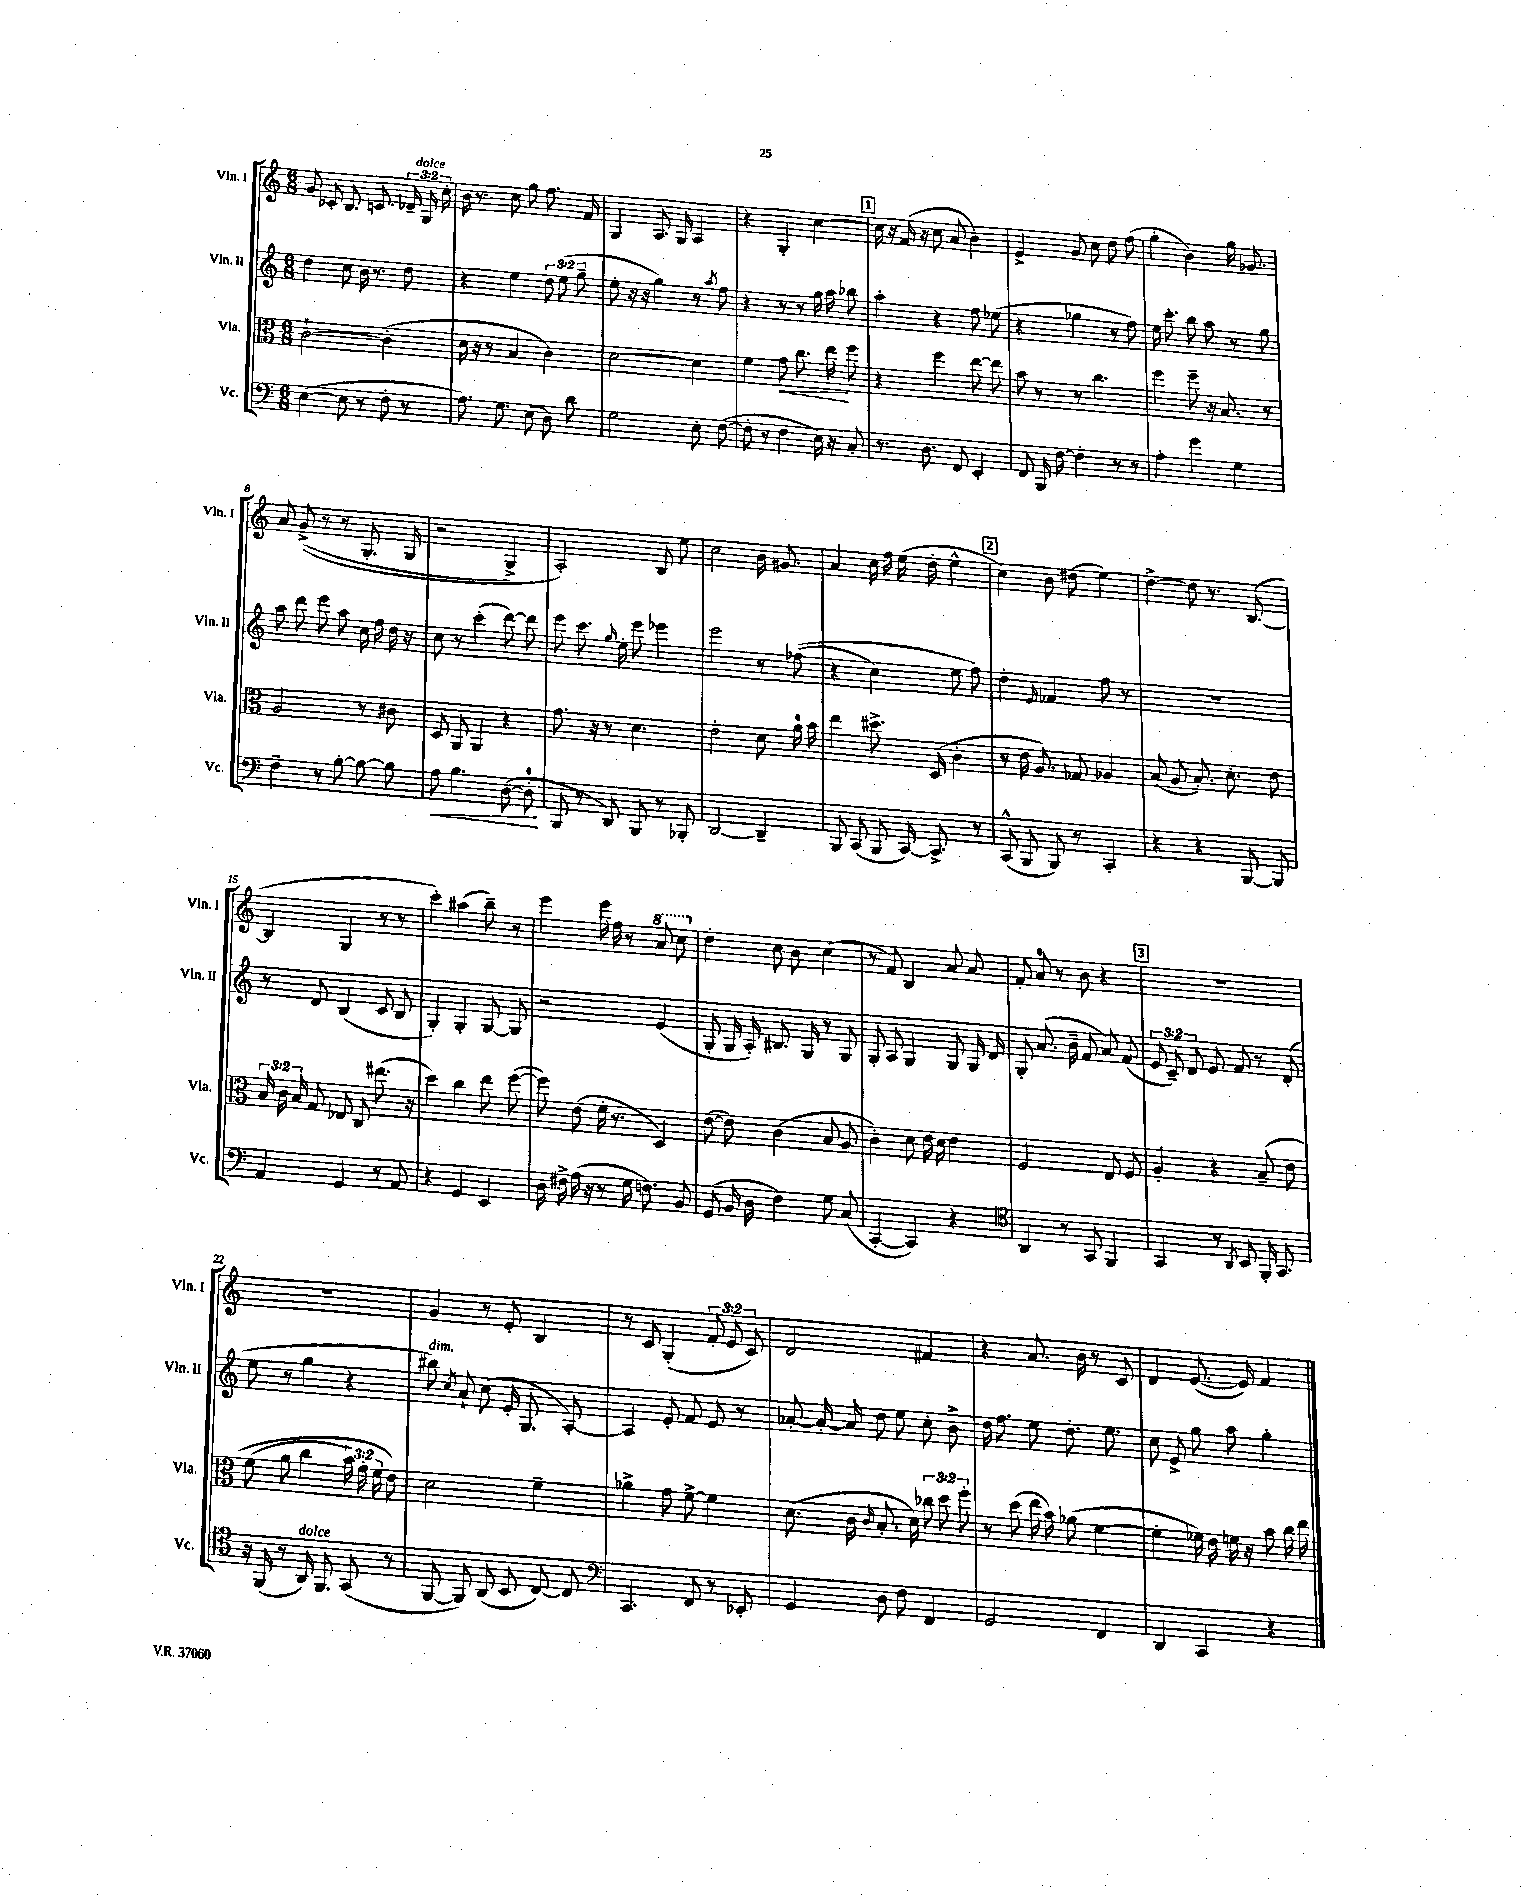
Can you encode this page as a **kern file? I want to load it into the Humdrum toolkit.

**kern	**dynam	**kern	**dynam	**kern	**kern
*part4	*part4	*part3	*part3	*part2	*part1
*staff4	*staff4	*staff3	*staff3	*staff2	*staff1
*I"Vc.	*	*I"Vla.	*	*I"Vln. II	*I"Vln. I
*I'Vc.	*	*I'Vla.	*	*I'Vln. II	*I'Vln. I
*clefF4	*	*clefC3	*	*clefG2	*clefG2
*k[]	*	*k[]	*	*k[]	*k[]
*M6/8	*	*M6/8	*	*M6/8	*M6/8
=1	=1	=1	=1	=1	=1
([4E\	.	[2c`\	.	4dd\	8g/
.	.	.	.	.	8c-X'/
8E\]	.	.	.	8cc\	8.B/
8r	.	.	.	16b\	.
.	.	.	.	8.r	8.cn/
8F'\	.	(4c'\]	.	.	.
8r	.	.	.	8dd\	24d-X~/
!	!	!	!	!	!LO:TX:a:i:t=dolce
.	.	.	.	.	24G/
.	.	.	.	.	24cc'\
=2	=2	=2	=2	=2	=2
8.A\)	.	16d\	.	4r	16b\
.	.	16r	.	.	8.r
.	.	8r	.	.	.
8.G\	.	.	.	.	.
.	.	4B/	.	4ee\	8cc\
(8E\	.	.	.	.	8gg\
8D\)	.	4c\)	.	12dd\	8.ff\
.	.	.	.	(12ee\	.
8d\	.	.	.	.	.
.	.	.	.	12gg~\	.
.	.	.	.	.	16f/
=3	=3	=3	=3	=3	=3
2G\	.	[2d\	.	8ee'\	4G/
.	.	.	.	16r	.
.	.	.	.	16r	.
.	.	.	.	4gg\)	8.A/
.	.	.	.	.	16G/
8E'\	.	4d\]	.	8r	4A/
.	.	.	.	8qaa/	.
([8F\	.	.	.	8ff\	.
=4	=4	=4	=4	=4	=4
8F'\]	.	4f\	.	4r	4r
8r	.	.	.	.	.
!	!	!	!LO:HP:b	!	!
4F\	.	8g\	<	8r	4G'/
.	.	8.cc\	.	8r	.
16E\)	.	.	.	16gg\	[4cc\
16r	.	16ee\	.	16aa\	.
8C'/	.	8ff\	[	8bb-X\	.
!!LO:REH:place=s1:t=1
=5	=5	=5	=5	=5	=5
8.r	.	4r	.	4aa'\	16cc\]
.	.	.	.	.	16r
.	.	.	.	.	(16f/
8.D\	.	.	.	.	16r
.	.	4ff\	.	4r	8cc\
8FF/	.	.	.	.	8a/
4EE'/	.	[8ee\	.	8ff\	4b\)
.	.	8ee\]	.	(8ee-X\	.
=6	=6	=6	=6	=6	=6
8FF/	.	8b\	.	4r	4e^/
16BBB/	.	8r	.	.	.
[16F\	.	.	.	.	.
4F'\]	.	8r	.	4gg-X\	8g/
.	.	4.cc\	.	.	8cc\
8r	.	.	.	8r	8dd\
8r	.	.	.	8ff\)	(8ff\
=7	=7	=7	=7	=7	=7
4A'\	.	4ff\	.	16ee\	4gg'\
.	.	.	.	8.ccc'\	.
4g\	.	8ff~\	.	8bb\	4b\)
.	.	16r	.	8aa\	.
.	.	8.B/	.	.	.
4G\	.	.	.	8r	16gg\
.	.	.	.	.	8.g-X/
.	.	8r	.	8gg\	.
!!LO:LB:g=z
=8	=8	=8	=8	=8	=8
4F~\	.	2A/	.	8aa\	8a/
.	.	.	.	8ddd\	((8g^/
8r	.	.	.	8eee\	8r
[8B'\	.	.	.	8aa\	8r
8B\_	.	8r	.	16cc\	8.G'/
.	.	.	.	16ff\	.
8B\]	.	8c#X\	.	16dd\	.
.	.	.	.	16r	16G/
=9	=9	=9	=9	=9	=9
!	!LO:HP:b	!	!	!	!
8A\	<	8D/	.	8cc\	2r
4.B\	.	8AA/	.	8r	.
.	.	4AA/	.	(4ccc'\	.
([8D\	.	4r	.	[8ddd\)	4G^/)
8D'\]	.	.	.	8ddd\]	.
.	[	.	.	.	.
=10	=10	=10	=10	=10	=10
8BBB/	.	8.g\	.	8eee\	2A'/)
8r	.	.	.	8.ccc\	.
.	.	16r	.	.	.
8DD/)	.	8r	.	.	.
.	.	.	.	16qqgg/	.
.	.	.	.	16ee'\	.
8BBB/	.	4.d\	.	8eee\	.
8r	.	.	.	4eee-X\	8B/
8BBB-X'/	.	.	.	.	8ee\
=11	=11	=11	=11	=11	=11
[2DD/	.	2e'\	.	2eee\	2cc\
4DD~/]	.	8d\	.	8r	16b\
.	.	.	.	.	8.g#X/
.	.	16a\	.	((8ff-X\	.
.	.	16b\	.	.	.
=12	=12	=12	=12	=12	=12
8BBB/	.	4ee\	.	4r	4a/
(8CC/	.	.	.	.	.
8BBB/	.	8.dd#X^\	.	4cc\)	16cc\
.	.	.	.	.	16ff\
[16CC/)	.	.	.	.	(16ee\
8.CC^/]	.	(16D/	.	.	16dd'\
.	.	4c'\	.	8ee\	4ee^^\
8r	.	.	.	8ff\)	.
!!LO:REH:place=s1:t=2
=13	=13	=13	=13	=13	=13
(8CC^^/	.	8r	.	4dd'\	4cc\)
8BBB/	.	16e\	.	.	.
.	.	8.A/)	.	.	.
.	.	.	.	16qqe/	.
8BBB/)	.	.	.	4f-X/	8b\
8r	.	8G-X/	.	.	(8dd#X\
4CC'/	.	4A-X/	.	8ff\	4ee\)
.	.	.	.	8r	.
=14	=14	=14	=14	=14	=14
4r	.	(8B/	.	2.r	[4dd^\
.	.	8A/	.	.	.
4r	.	8.B'/)	.	.	8dd\]
.	.	.	.	.	8.r
.	.	8.d'\	.	.	.
[8BBB/	.	.	.	.	.
.	.	.	.	.	([8.B/
8BBB/]	.	8e\	.	.	.
!!LO:LB:g=z
=15	=15	=15	=15	=15	=15
4AA/	.	24B/	.	8r	4B/]
.	.	24c\	.	.	.
.	.	24B/	.	.	.
.	.	8G/	.	8d/	.
4GG/	.	8E-X/	.	(4B/	4G/
.	.	8C/	.	.	.
8r	.	(8.ee#X\	.	8c/	8r
8AA/	.	.	.	8B/	8r
.	.	16r	.	.	.
=16	=16	=16	=16	=16	=16
4r	.	4dd\)	.	4G'/)	4ccc'\)
4GG/	.	4cc\	.	4G'/	(4aa#X\
4EE/	.	8ee\	.	[8G/	8bb~\)
.	.	([8ff\	.	8G/]	8r
=17	=17	=17	=17	=17	=17
16D\	.	8ff\])	.	2r	4eee\
16F#X^\	.	.	.	.	.
(16A\	.	(8e\	.	.	.
16r	.	.	.	.	.
8r	.	16f'\	.	.	16eee\
.	.	8.r	.	.	16ff\
16G\	.	.	.	.	8r
8.Fn\)	.	.	.	.	.
*	*	*	*	*	*8va
.	.	4D/)	.	(4e/	8aa/
8BB/	.	.	.	.	8ccc\
=18	=18	=18	=18	=18	=18
*	*	*	*	*	*X8va
(8GG/	.	([8e\	.	8G'/	4dd'\
16BB/	.	8e\])	.	16G/	.
16D\	.	.	.	16A'/)	.
4F\)	.	(4c\	.	8.B#X/	8cc\
.	.	.	.	.	8b\
.	.	.	.	16G/	.
8G\	.	8B/	.	8r	(4cc\
(8C/	.	8A/	.	8G/	.
=19	=19	=19	=19	=19	=19
[4CC'/	.	4c'\)	.	8G'/	8r
.	.	.	.	8A/	8f/)
4CC/])	.	8d\	.	4G/	4B/
.	.	16e\	.	.	.
.	.	16d\	.	.	.
4r	.	4e\	.	8G/	8a/
.	.	.	.	16G/	8a/
.	.	.	.	16d/	.
=20	=20	=20	=20	=20	=20
*clefC4	*	*	*	*	*
4AA/	.	2F/	.	8G'/	8f'/
.	.	.	.	(8.a/	8a/
8r	.	.	.	.	8r
.	.	.	.	16b~\	.
8GG/	.	.	.	8f/	8b\
4FF/	.	8E/	.	8a/)	4r
.	.	8F/	.	(8f/	.
!!LO:REH:place=s1:t=3
=21	=21	=21	=21	=21	=21
4GG/	.	4A'/	.	12e/	2.r
.	.	.	.	12c~/)	.
.	.	.	.	12d/	.
8r	.	4r	.	8e/	.
8qAA/	.	.	.	.	.
8BB/	.	.	.	8f/	.
16FF'/	.	(8B~/	.	8r	.
8.GG/	.	.	.	.	.
.	.	8e\	.	(8d'/	.
!!LO:LB:g=z
=22	=22	=22	=22	=22	=22
16r	.	(8f\	.	8ee\	2.r
(16FF/	.	.	.	.	.
8r	.	8a\	.	8r	.
!LO:TX:a:i:t=dolce	!	!	!	!	!
16AA/)	.	4cc\	.	4gg\	.
8.FF/	.	.	.	.	.
(8GG/	.	24b\)	.	4r	.
.	.	24g'\	.	.	.
.	.	24f\	.	.	.
8r	.	8e\)	.	.	.
=23	=23	=23	=23	=23	=23
!	!	!	!	!LO:TX:a:i:t=dim.	!
[8FF/	.	2d\	.	8bb#X\)	4g/
.	.	.	.	8qcc/	.
8FF/])	.	.	.	8a`/	.
(8AA/	.	.	.	(8cc\	8r
8BB/	.	.	.	16e'/	8e'/
.	.	.	.	8.G/	.
[8C/)	.	4f~\	.	.	4B/
8C/]	.	.	.	[8A'/)	.
=24	=24	=24	=24	=24	=24
*clefF4	*	*	*	*	*
4.CC/	.	4a-X^\	.	4A/]	8r
.	.	.	.	.	8c/
.	.	8g\	.	8e'/	(4G'/
8FF/	.	[8f^\	.	8f/	.
8r	.	4f\]	.	8e/	12f'/
.	.	.	.	.	12e/
8EE-X'/	.	.	.	8r	.
.	.	.	.	.	12c/)
=25	=25	=25	=25	=25	=25
4GG/	.	(8.d\	.	[8a-X'/	2d/
.	.	.	.	16a-'/_	.
.	.	16c\	.	16a-/]	.
.	.	16qqc/	.	.	.
8D\	.	8.B'/	.	8dd\	.
8F\	.	.	.	8ee\	.
.	.	16d\)	.	.	.
4FF/	.	12cc-X\	.	8cc'\	4f#X/
.	.	12dd\	.	.	.
.	.	.	.	8b^\	.
.	.	12ff'\	.	.	.
=26	=26	=26	=26	=26	=26
2GG/	.	8r	.	16dd\	4r
.	.	.	.	8.ff\	.
.	.	(8dd\	.	.	.
.	.	16ee\	.	8ee\	8.a/
.	.	16b\)	.	.	.
.	.	(8a-X\	.	8.dd'\	.
.	.	.	.	.	16b\
4FF/	.	[4f\	.	.	8r
.	.	.	.	8.ee\	.
.	.	.	.	.	8c/
=27	=27	=27	=27	=27	=27
4DD/	.	4f'\]	.	8cc\	4d/
.	.	.	.	8e^/	.
4CC/	.	16f-X\)	.	8gg\	([8.e/
.	.	16e\	.	.	.
.	.	16fn\	.	8aa\	.
.	.	16r	.	.	16e/])
4r	.	8b\	.	4gg'\	4f/
.	.	16cc\	.	.	.
.	.	16ee\	.	.	.
==	==	==	==	==	==
*-	*-	*-	*-	*-	*-
